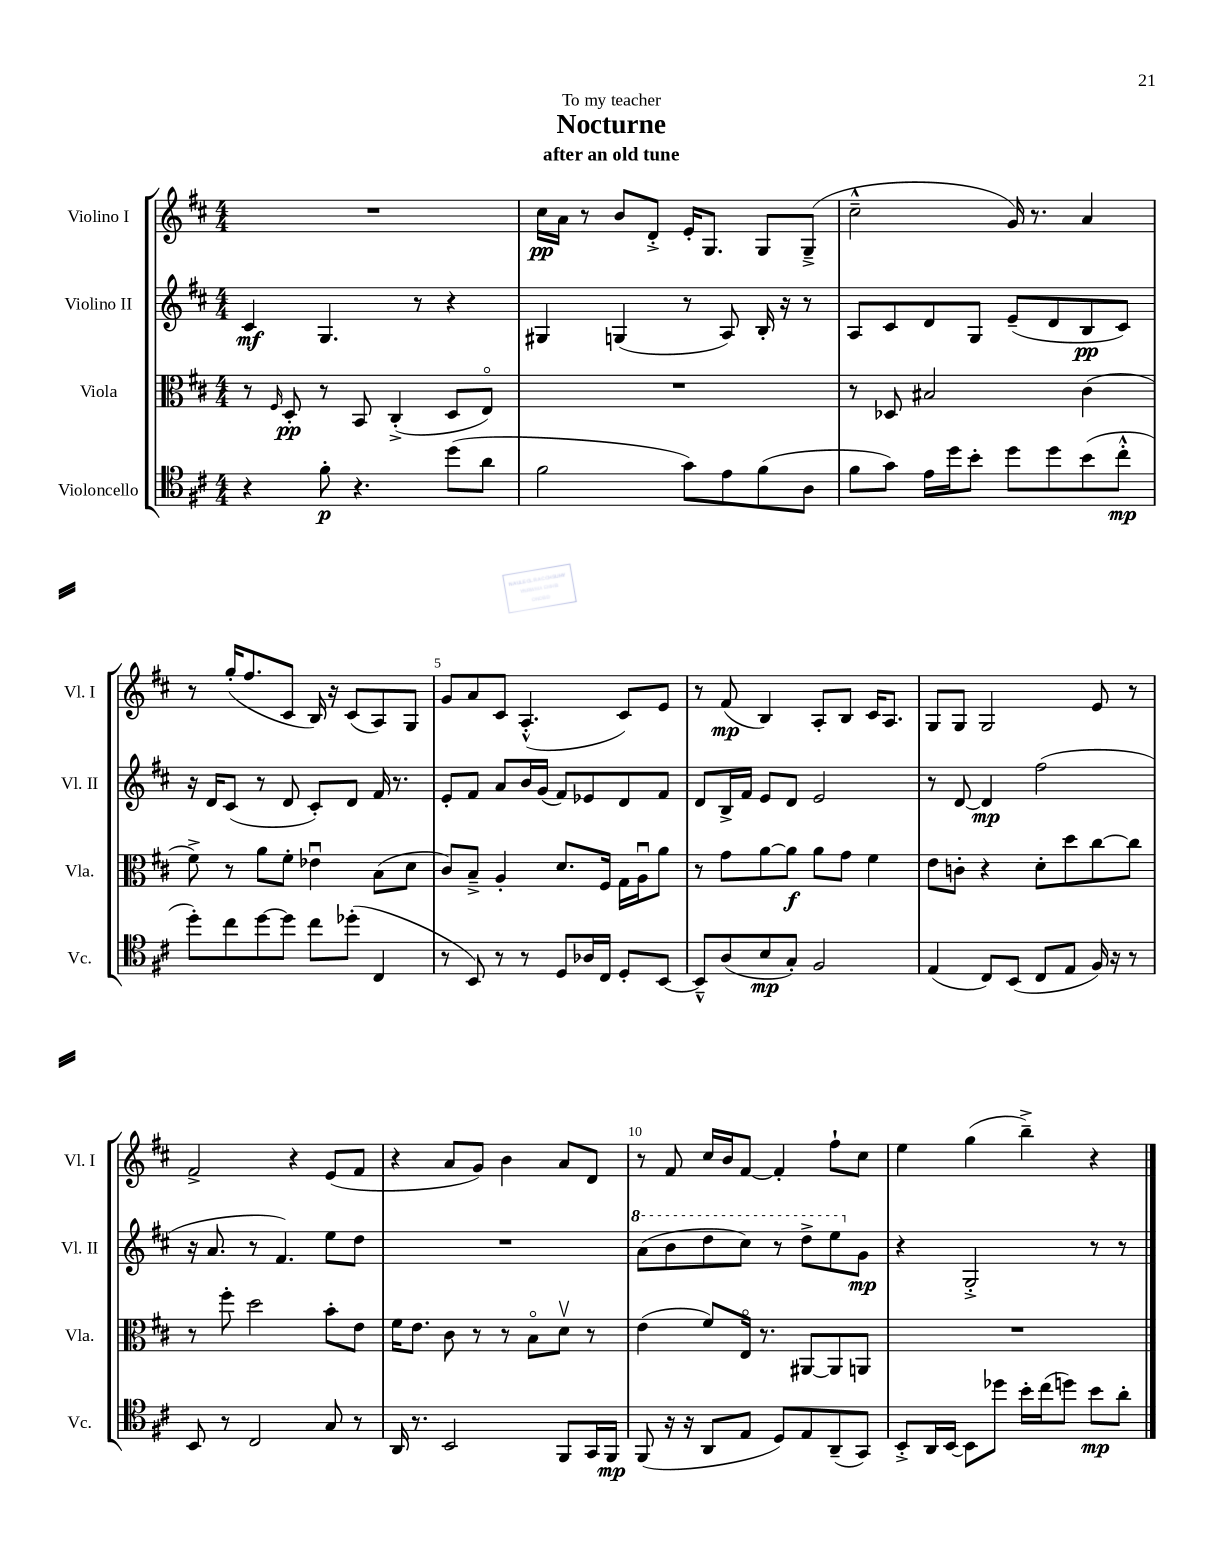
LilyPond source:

\header { title = "Nocturne" subtitle = "after an old tune" dedication = "To my teacher" }
<<
\new StaffGroup <<
\new Staff = "s0" \with { instrumentName = "Violino I" shortInstrumentName = "Vl. I" } {
    \clef treble \key d \major \numericTimeSignature \time 4/4
    R1 |
    cis''16\pp a'16 r8 b'8 d'8-.-> e'16-. g8. g8 g8--->( |
    cis''2---^ g'16) r8. a'4 |
    r8 g''16-.( fis''8. cis'8 b16) r16 cis'8( a8) g8 |
    g'8 a'8 cis'8 a4.-.-^( cis'8) e'8 |
    r8 fis'8\mp( b4) a8-. b8 cis'16 a8. |
    g8 g8 g2 e'8 r8 |
    fis'2-> r4 e'8( fis'8 |
    r4 a'8 g'8) b'4 a'8 d'8 |
    r8 fis'8 cis''16 b'16 fis'8~ fis'4-. fis''8-! cis''8 |
    e''4 g''4( b''4--->) r4 \bar "|." |
}
\new Staff = "s1" \with { instrumentName = "Violino II" shortInstrumentName = "Vl. II" } {
    \clef treble \key d \major \numericTimeSignature \time 4/4
    cis'4\mf g4. r8 r4 |
    gis4 g4( r8 a8) b16-. r16 r8 |
    a8 cis'8 d'8 g8 e'8--( d'8 b8\pp cis'8) |
    r16 d'16 cis'8( r8 d'8 cis'8-.) d'8 fis'16 r8. |
    e'8-. fis'8 a'8 b'16 g'16( fis'8) ees'8 d'8 fis'8 |
    d'8 b16-> fis'16 e'8 d'8 e'2 |
    r8 d'8~ d'4\mp fis''2( |
    r16 a'8. r8 fis'4.) e''8 d''8 |
    R1 |
    \ottava #1 a''8( b''8 d'''8 cis'''8) r8 d'''8-> e'''8 \ottava #0 g'8\mp |
    r4 g2-.-> r8 r8 \bar "|." |
}
\new Staff = "s2" \with { instrumentName = "Viola" shortInstrumentName = "Vla." } {
    \clef alto \key d \major \numericTimeSignature \time 4/4
    r8 \grace { fis16 } d8-.\pp r8 b,8 cis4-.->( d8 e8\flageolet) |
    R1 |
    r8 des8 bis2 cis'4( |
    fis'8->) r8 a'8 fis'8-. ees'4\downbow b8( d'8 |
    cis'8) b8---> a4-. d'8. fis16 g16 a16\downbow a'8 |
    r8 g'8 a'8~ a'8\f a'8 g'8 fis'4 |
    e'8 c'8-. r4 d'8-. d''8 cis''8~ cis''8 |
    r8 fis''8-. d''2 b'8-. e'8 |
    fis'16 e'8. cis'8 r8 r8 b8\flageolet d'8\upbow r8 |
    e'4( fis'8) e16\flageolet r8. ais,8~ ais,8 a,8 |
    R1 \bar "|." |
}
\new Staff = "s3" \with { instrumentName = "Violoncello" shortInstrumentName = "Vc." } {
    \clef tenor \key d \major \numericTimeSignature \time 4/4
    r4 fis'8-.\p r4. d''8( a'8 |
    fis'2 g'8) e'8 fis'8( a8 |
    fis'8 g'8) e'16 d''16 b'8-. d''8 d''8 b'8( cis''8-.-^\mp |
    d''8-.) cis''8 d''8~ d''8 cis''8 des''8-.( cis4 |
    r8 b,8) r8 r8 d8 aes16 cis16 d8-. b,8~ |
    b,8---^ a8( b8\mp g8-.) fis2 |
    e4( cis8) b,8( cis8 e8 fis16) r16 r8 |
    b,8 r8 cis2 g8 r8 |
    a,16 r8. b,2 fis,8 g,16 fis,16\mp |
    fis,8( r16 r16 a,8 e8 d8) e8 a,8--( g,8) |
    b,8-.-> a,16 b,16~ b,8 des''8 b'16-. cis''16( d''8) b'8\mp a'8-. \bar "|." |
}
>>
>>
\layout { \context { \Score \override BarNumber.break-visibility = ##(#f #t #t) barNumberVisibility = #(every-nth-bar-number-visible 5) } }
